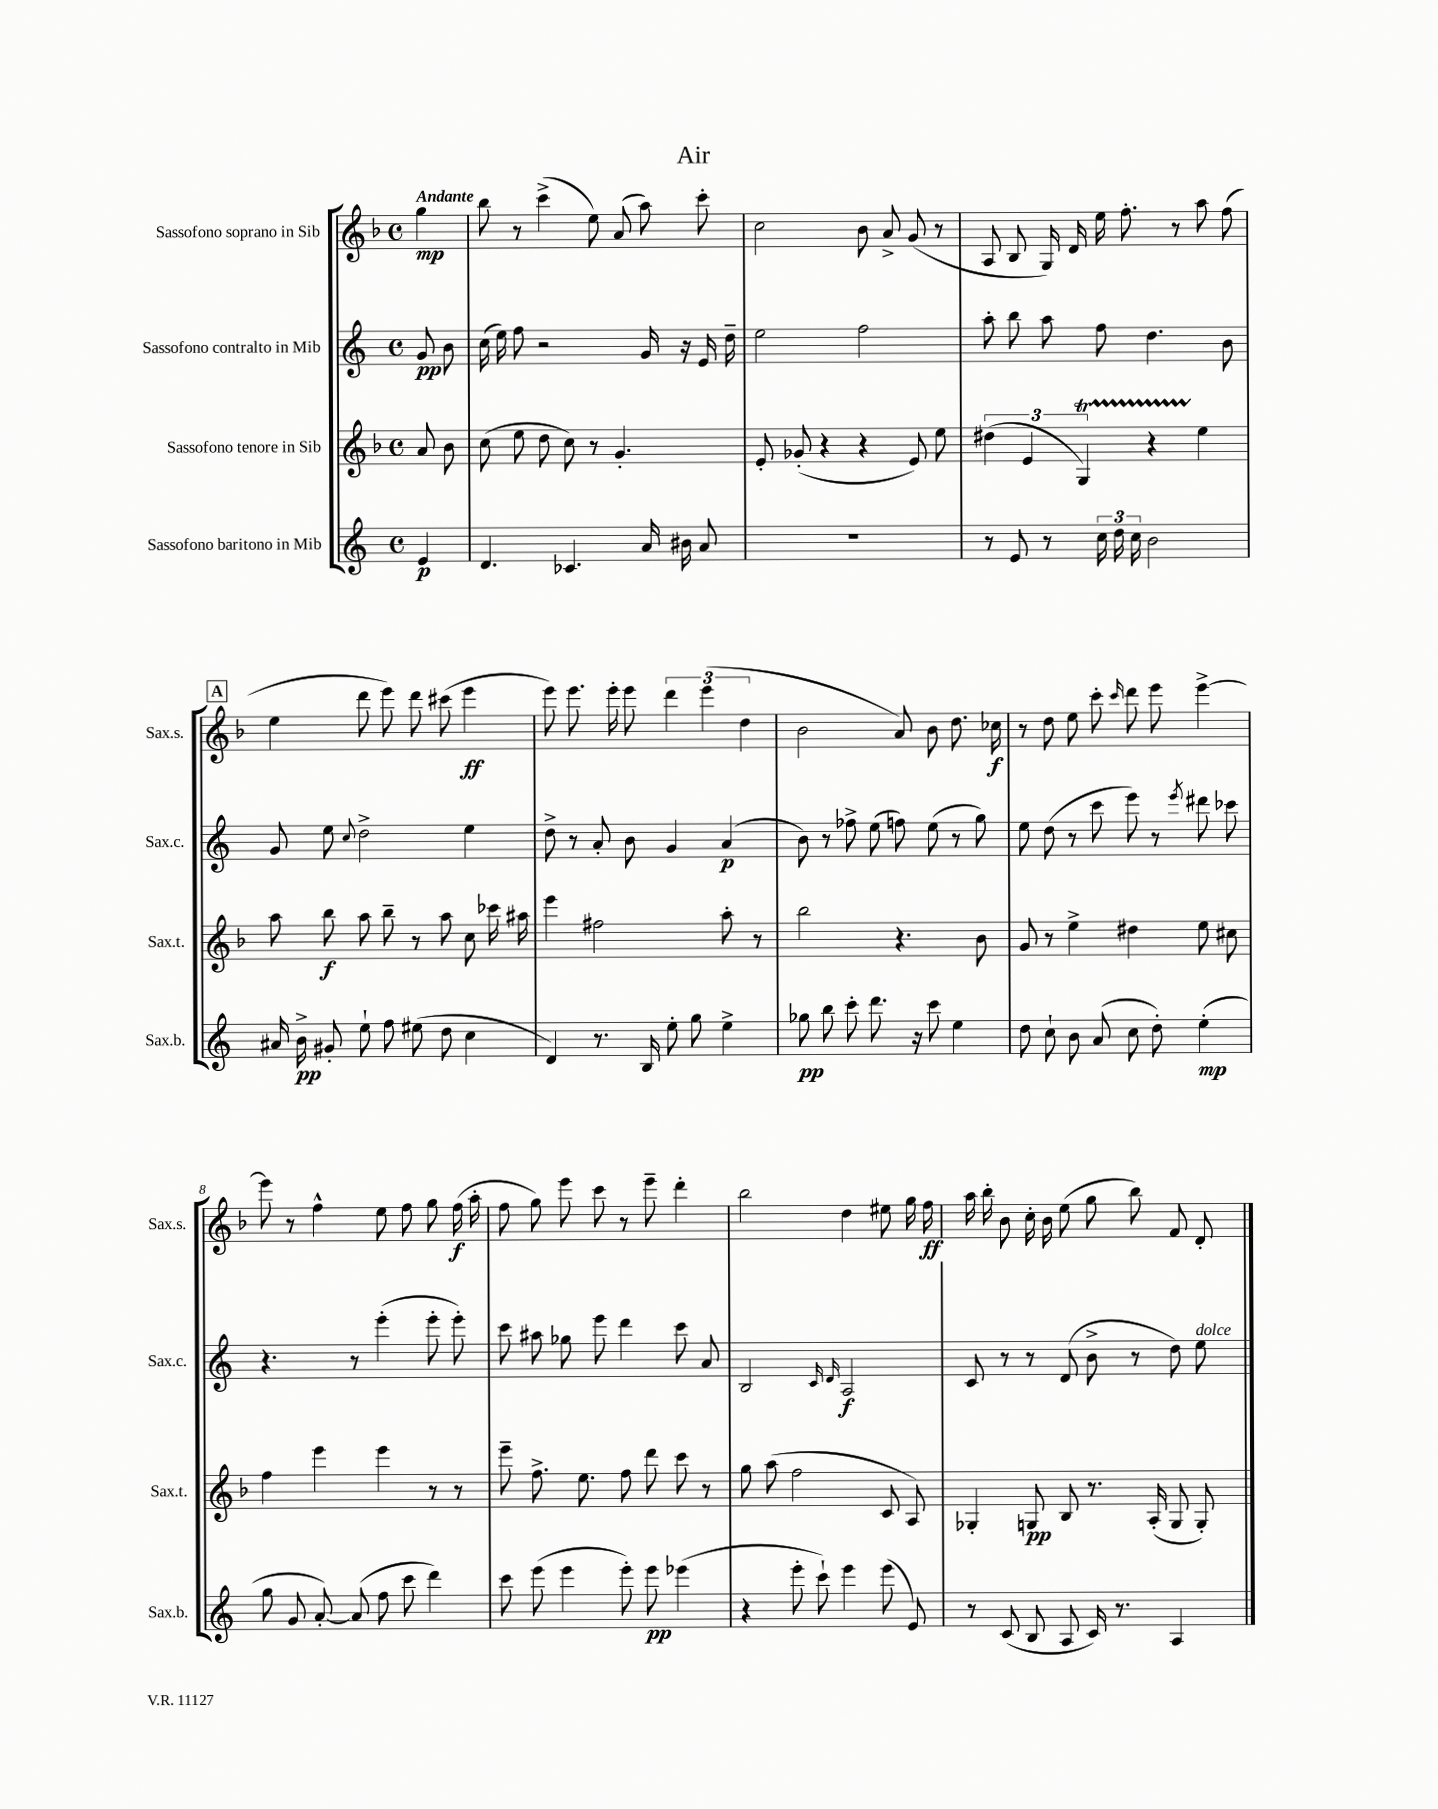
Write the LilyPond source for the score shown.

\header { title = "Air" }
<<
\new StaffGroup <<
\new Staff = "s0" \with { instrumentName = "Sassofono soprano in Sib" shortInstrumentName = "Sax.s." } {
    \clef treble \key f \major \defaultTimeSignature \time 4/4 \partial 4 \tempo "Andante"
    \autoBeamOff g''4\mp |
    bes''8 r8 c'''4->( e''8) a'8( a''8) c'''8-. |
    c''2 bes'8 a'8-> g'8( r8 |
    a8 bes8 g16) d'16 e''16 f''8.-. r8 a''8 f''8( |
    \mark \markup { \box "A" } e''4 d'''8 e'''8) d'''8 cis'''8( e'''4\ff |
    e'''8) e'''8. e'''16-. e'''8 \tuplet 3/2 { d'''4 e'''4( d''4 } |
    bes'2 a'8) bes'8 d''8. ces''16\f |
    r8 d''8 e''8 c'''8-. \grace { c'''16 } d'''8 e'''8 e'''4~-> |
    e'''8 r8 f''4-^ e''8 f''8 g''8 f''16\f( a''16-. |
    f''8 g''8) e'''8 c'''8 r8 e'''8-- d'''4-. |
    bes''2 d''4 eis''8 g''16 f''16\ff |
    a''16 bes''16-. bes'8 c''16-. bes'16 e''8( g''8 bes''8) f'8 d'8-. \bar "|." |
}
\new Staff = "s1" \with { instrumentName = "Sassofono contralto in Mib" shortInstrumentName = "Sax.c." } {
    \clef treble \key c \major \defaultTimeSignature \time 4/4 \partial 4
    \autoBeamOff g'8\pp b'8 |
    c''16( e''16) f''8 r2 g'16 r16 e'16 d''16-- |
    e''2 f''2 |
    a''8-. b''8 a''8 f''8 d''4. b'8 |
    \mark \markup { \box "A" } g'8 e''8 \appoggiatura { c''8 } d''2-> e''4 |
    d''8-> r8 a'8-. b'8 g'4 a'4\p( |
    b'8) r8 fes''8-> e''8( f''8) e''8( r8 g''8) |
    e''8 d''8( r8 c'''8 e'''8) r8 \acciaccatura { e'''8 } dis'''8 ces'''8 |
    r4. r8 e'''4-.( e'''8-. e'''8-.) |
    c'''8 ais''8 ges''8 e'''8 d'''4 c'''8 a'8 |
    b2 \grace { c'16 d'16 } a2\f |
    c'8 r8 r8 d'8( b'8-> r8 d''8) e''8^\markup { \italic "dolce" } \bar "|." |
}
\new Staff = "s2" \with { instrumentName = "Sassofono tenore in Sib" shortInstrumentName = "Sax.t." } {
    \clef treble \key f \major \defaultTimeSignature \time 4/4 \partial 4
    \autoBeamOff a'8 bes'8 |
    c''8( e''8 d''8 c''8) r8 g'4.-. |
    e'8-. ges'8-.( r4 r4 e'8) e''8 |
    \tuplet 3/2 { dis''4( e'4 g4\startTrillSpan) } r4 e''4\stopTrillSpan |
    \mark \markup { \box "A" } a''8 bes''8\f a''8 bes''8-- r8 a''8 c''8 ces'''16 ais''16 |
    e'''4 fis''2 a''8-. r8 |
    bes''2 r4. bes'8 |
    g'8 r8 e''4-> dis''4 e''8 cis''8 |
    f''4 e'''4 e'''4 r8 r8 |
    e'''8-- f''8.-> e''8. f''8 d'''8 c'''8 r8 |
    g''8 a''8( f''2 c'8 a8) |
    ges4-. g8\pp bes8 r8. a16-.( g8 g8-.) \bar "|." |
}
\new Staff = "s3" \with { instrumentName = "Sassofono baritono in Mib" shortInstrumentName = "Sax.b." } {
    \clef treble \key c \major \defaultTimeSignature \time 4/4 \partial 4
    \autoBeamOff e'4\p |
    d'4. ces'4. a'16 bis'16 a'8 |
    R1 |
    r8 e'8 r8 \tuplet 3/2 { c''16 d''16 c''16 } b'2 |
    \mark \markup { \box "A" } ais'16 b'16->\pp gis'8-. e''8-! f''8 eis''8( d''8 c''4 |
    d'4) r8. b16 e''8-. g''8 e''4-> |
    ges''8\pp b''8 c'''8-. d'''8. r16 c'''8 e''4 |
    d''8 c''8-! b'8 a'8( c''8 d''8-.) e''4-.\mp( |
    g''8 g'8 a'8~-.) a'8( f''8 c'''8 d'''4) |
    c'''8 e'''8( e'''4 e'''8-.) e'''8\pp ees'''4( |
    r4 e'''8-. c'''8-!) e'''4 e'''8( e'8) |
    r8 c'8( b8 a8 c'16) r8. a4 \bar "|." |
}
>>
>>
